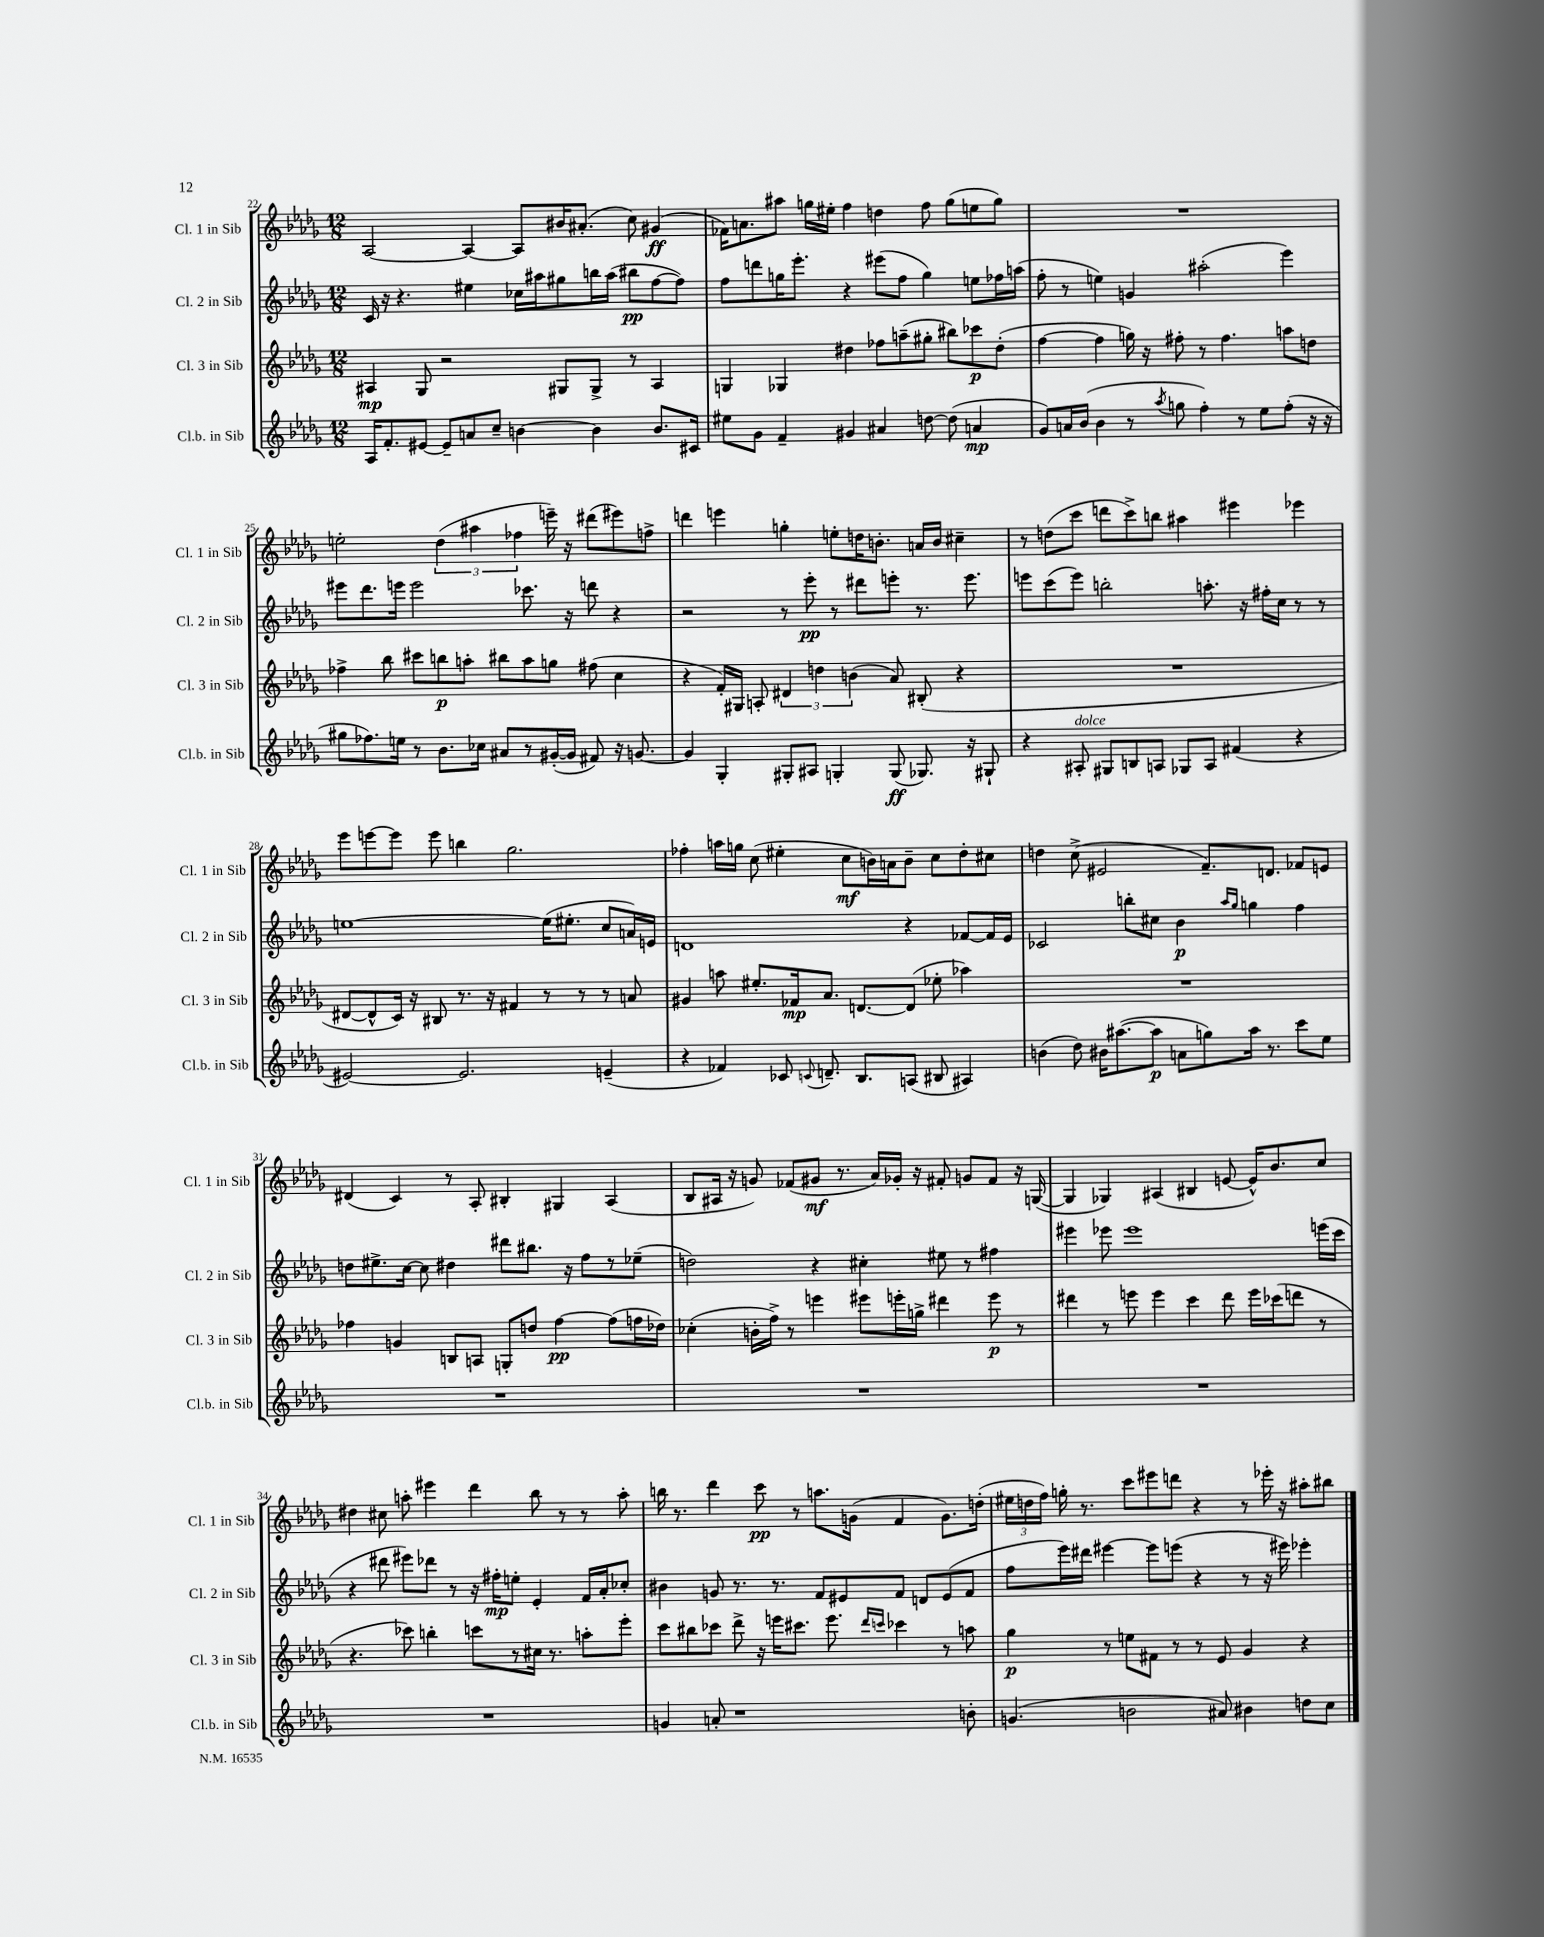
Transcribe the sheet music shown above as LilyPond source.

<<
\new StaffGroup <<
\new Staff = "s0" \with { instrumentName = "Cl. 1 in Sib" shortInstrumentName = "Cl. 1 in Sib" } {
    \clef treble \key des \major \numericTimeSignature \time 12/8
    \autoBeamOff aes2~ aes4~ aes8[ bis'16 ais'8.]-.( c''8) gis'4\ff( |
    fes'16[) a'8. ais''8] g''16[ eis''16]-. f''4 d''4 f''8 g''8[( e''8 g''8]) |
    R1. |
    e''2-. \tuplet 3/2 { des''4( ais''4 fes''4 } e'''16--) r16 dis'''8[( eis'''8) f''8]-> |
    d'''4 e'''4 g''4-. e''8[-. d''16 b'8.]-. a'16[ b'16] cis''4-- |
    r8 d''8[( c'''8] d'''8[ c'''8->) b''8] ais''4 eis'''4 ees'''4 |
    ees'''8[ e'''8~ e'''8] e'''8 b''4 ges''2. |
    fes''4-. a''16[ g''16] c''8( eis''4-. c''8[\mf b'16) a'16 b'8]-- c''8[ des''8-. cis''8] |
    d''4 c''8->( eis'2 f'8.[--) d'8.] fes'8[ e'8] |
    dis'4( c'4) r8 aes8-. bis4-. gis4 aes4( |
    bes8[ ais16] r16 g'8) fes'8[( gis'8]\mf r8. aes'16[) ges'16]-. r16 fis'8-. g'8[ fis'8] r16 g16~( |
    g4 ges4) ais4( bis4 e'8~ e'16[-^) bes'8. c''8] |
    dis''4 cis''8 a''8-. eis'''4 des'''4 bes''8 r8 r8 a''8-. |
    b''16 r8. des'''4 c'''8\pp r8 a''8.[ g'16]( f'4 g'8.[) d''16]-.( |
    \tuplet 3/2 { eis''16[ d''16 f''16]) } g''16-. r8. c'''8[ eis'''8 d'''8] r4 r8 ees'''16-. r16 ais''8[-. bis''8] \bar "|." |
}
\new Staff = "s1" \with { instrumentName = "Cl. 2 in Sib" shortInstrumentName = "Cl. 2 in Sib" } {
    \clef treble \key des \major \numericTimeSignature \time 12/8
    \autoBeamOff c'16 r16 r4. eis''4 ces''16[ ais''16 gis''8 b''16 ais''16]( bis''8[\pp f''8~ f''8]) |
    f''8[ d'''8 g''16 ees'''8.]-. r4 eis'''8[( f''8] g''4) e''8[ fes''16 a''16]( |
    f''8-. r8 e''4) g'4 ais''2-.( ees'''4) |
    eis'''8[ des'''8. e'''16] e'''2 ces'''8. r16 d'''8 r4 |
    r2 r8 ees'''8-.\pp r8 dis'''8[ e'''8]-. r8. e'''8. |
    e'''8[ c'''8( e'''8]) b''2-. a''8.-. r16 fis''16[-. c''16] r8 r8 |
    e''1~ e''16[( eis''8.]-. c''8[ a'16) e'16] |
    d'1 r4 fes'8[~ fes'16 ees'16] |
    ces'2 b''8[-. cis''8] bes'4\p \grace { aes''16[ ges''16] } g''4 f''4 |
    d''8[ eis''8.-> c''16]~ c''8 dis''4 dis'''8[ bis''8.] r16 f''8[ r8 ees''8]--( |
    d''2) r4 cis''4-. eis''8 r8 fis''4 |
    eis'''4 ees'''8 ees'''1 e'''16[( c'''16] |
    r4 dis'''8 eis'''8[) des'''8] r8 r16 fis''16[-.\mp e''8]-. ees'4-. f'16[ aes'16-. ces''8]-. |
    bis'4 g'8 r8. r8. f'8[ eis'8 f'8] d'8[ eis'8( f'8] |
    f''8[ ees'''16) dis'''16] eis'''4~ eis'''8[ e'''8]( r4 r8 r16 eis'''16) ees'''4-. \bar "|." |
}
\new Staff = "s2" \with { instrumentName = "Cl. 3 in Sib" shortInstrumentName = "Cl. 3 in Sib" } {
    \clef treble \key des \major \numericTimeSignature \time 12/8
    \autoBeamOff ais4\mp ges8 r2 gis8[ gis8]-> r8 ais4 |
    g4 ges4 dis''4 fes''8[ a''8--( gis''8]-. bis''8[) ces'''8\p dis''8]-.( |
    f''4~ f''4 g''16) r16 fis''8-. r8 fis''4. a''8[ d''8] |
    fes''4-> bes''8 cis'''8[ b''8\p a''8]-. bis''8[ a''8 g''8] fis''8( c''4 |
    r4 f'16[-.) gis16] a8-. \tuplet 3/2 { dis'4 d''4 b'4( } aes'8) bis8-.( r4 |
    R1. |
    dis'8[~ dis'8-^ c'16]) r16 bis8 r8. r16 fis'4 r8 r8 r8 a'8 |
    gis'4 a''8 eis''8.[-. fes'16\mp aes'8.] d'8.[~ d'8]( ees''8-. aes''4) |
    R1. |
    fes''4 g'4 b8[ a8] g8[-. d''8] fes''4~\pp fes''8[( f''16 des''16]) |
    ces''4-.( b'16[-. f''16]->) r8 e'''4 eis'''8[ e'''16-. g''16]-> dis'''4 e'''8\p r8 |
    dis'''4 r8 e'''8 e'''4 c'''4 dis'''8 e'''16[ ces'''16( d'''8] r8 |
    r4. ces'''8) b''4-. c'''8[ r8 cis''16] r8. a''8[-. ees'''8]-. |
    c'''8[ bis''8 ces'''8] des'''8-> r16 e'''16[ cis'''8.] e'''8. \grace { des'''16[ c'''16] } ces'''4 r8 a''8 |
    ges''4\p r8 e''8[ fis'8] r8 r8 ees'8 ges'4 r4 \bar "|." |
}
\new Staff = "s3" \with { instrumentName = "Cl.b. in Sib" shortInstrumentName = "Cl.b. in Sib" } {
    \clef treble \key des \major \numericTimeSignature \time 12/8
    \autoBeamOff aes16[ f'8.-. eis'8]~ eis'8[-- a'8 c''8]-- b'4~ b'4 b'8.[ cis'16] |
    eis''8[ ges'8] f'4-- gis'4 ais'4 d''8~ d''8( a'4\mp |
    ges'8[) a'16 bes'16]( bes'4 r8 \acciaccatura { aes''8 } g''8 f''4-.) r8 ees''8[ f''8]-.( r16 r16 |
    gis''8[ fes''8.) e''16] r8 bes'8.[ ces''16] ais'8[ r8 gis'16~-.( gis'16] fis'8) r16 g'8.~ |
    g'4 ges4-. gis8[-. ais8] g4-. g8\ff( ges8.) r16 gis8-! |
    r4 ais8-.^\markup { \italic "dolce" } gis8[ b8 a8] ges8[ a8] fis'4( r4 |
    eis'2~) eis'2. e'4--( |
    r4 fes'4) ces'8 \appoggiatura { c'8 } d'8.-- bes8.[ a8]( bis8 ais4) |
    b'4( des''8) bis'16[ ais''8.~( ais''8]\p a'8[ g''8) ais''16] r8. c'''8[ ees''8] |
    R1. |
    R1. |
    R1. |
    R1. |
    g'4 a'8-. r1 b'8-. |
    g'4.( b'2 ais'8) bis'4 d''8[ c''8] \bar "|." |
}
>>
>>
\layout { \context { \Score currentBarNumber = #22 } }
